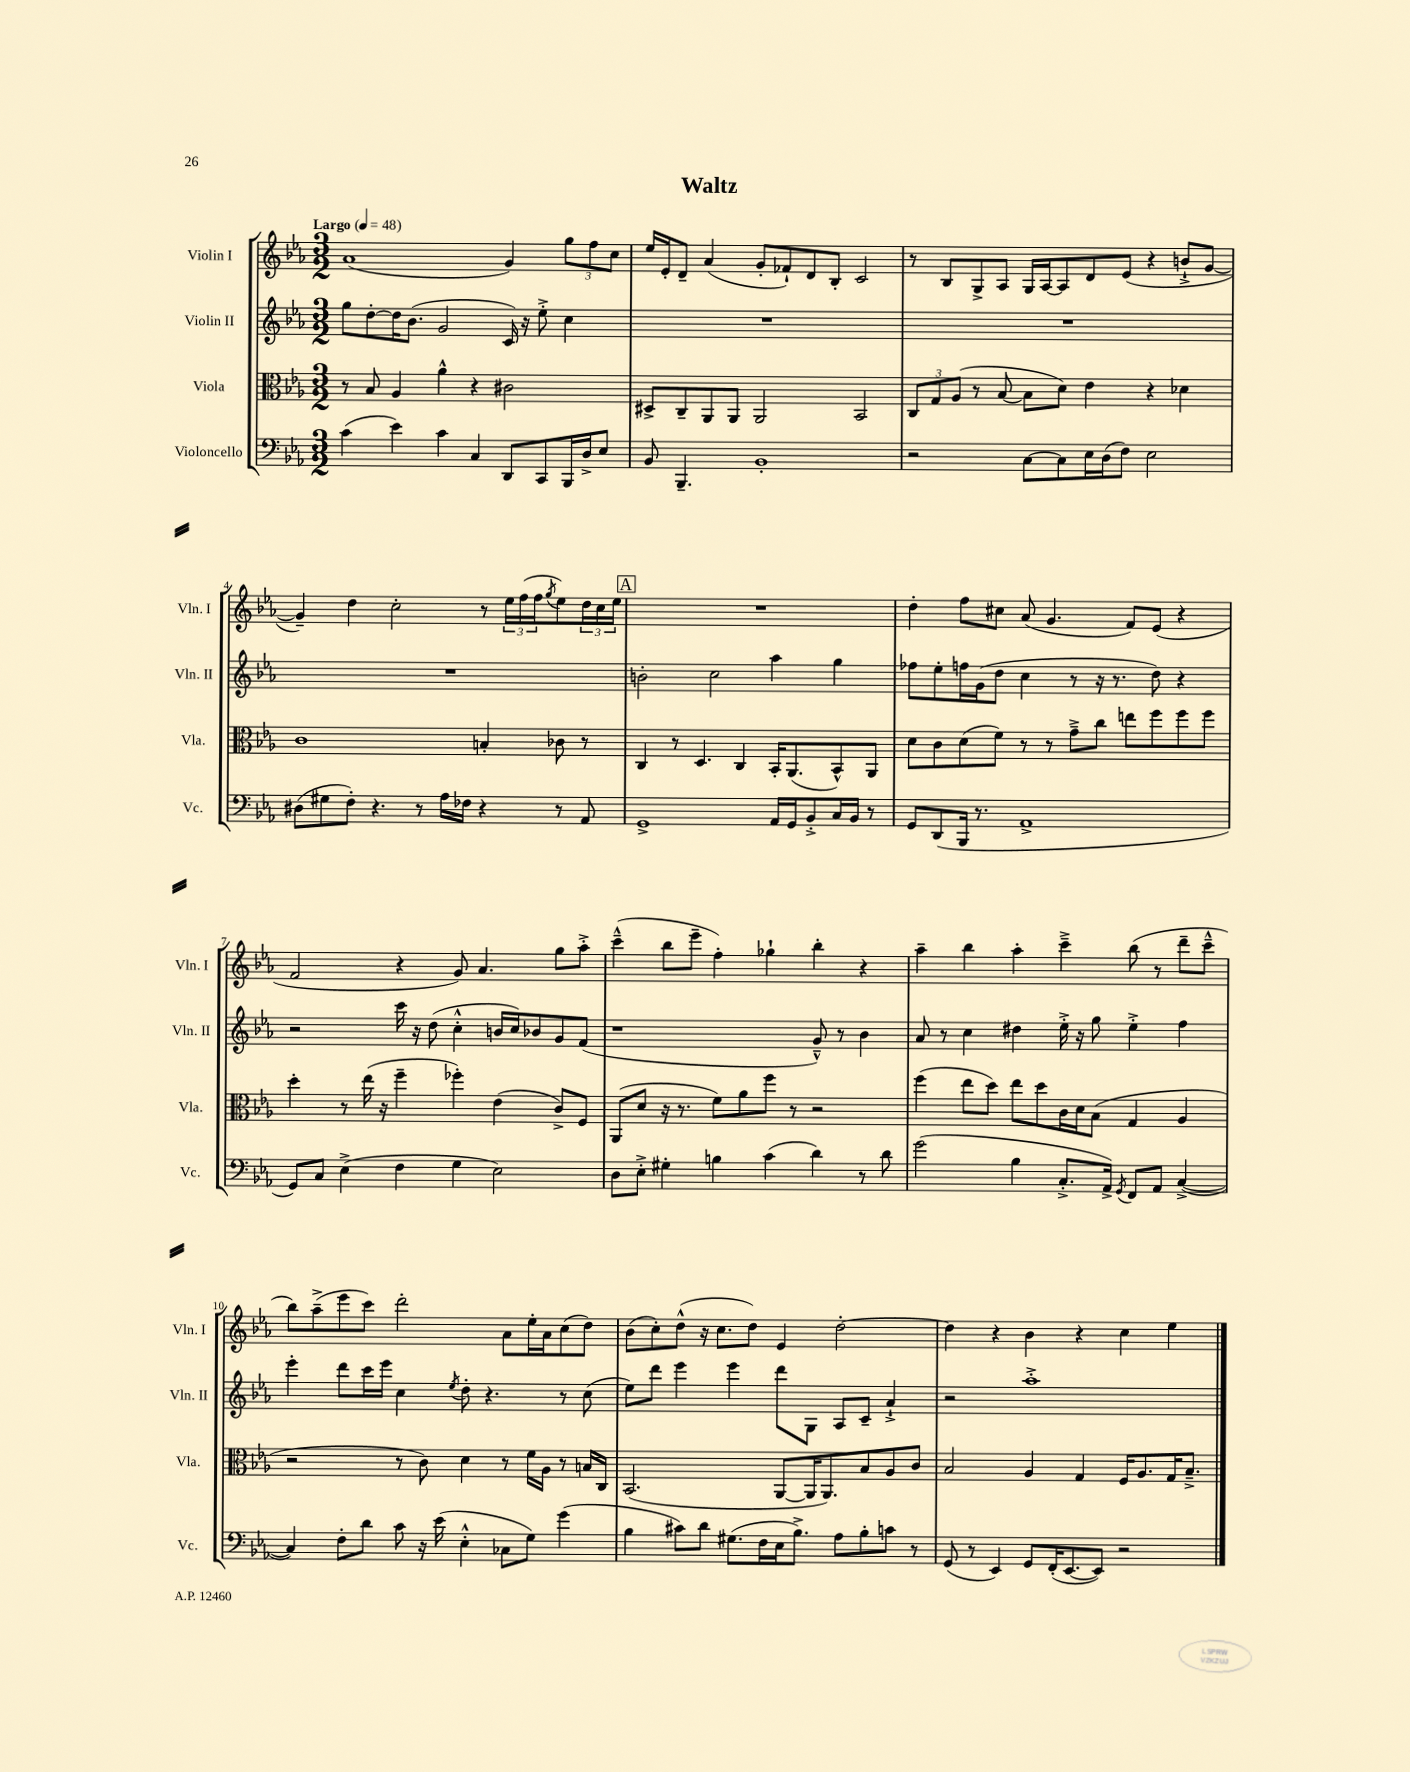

**kern	**kern	**kern	**kern
*part4	*part3	*part2	*part1
*staff4	*staff3	*staff2	*staff1
*I"Violoncello	*I"Viola	*I"Violin II	*I"Violin I
*I'Vc.	*I'Vla.	*I'Vln. II	*I'Vln. I
*clefF4	*clefC3	*clefG2	*clefG2
*k[b-e-a-]	*k[b-e-a-]	*k[b-e-a-]	*k[b-e-a-]
*M3/2	*M3/2	*M3/2	*M3/2
*MM48	*MM48	*MM48	*MM48
=1	=1	=1	=1
!	!	!	!LO:TX:a:B:t=Largo
(4c\	8r	8gg\L	(1a-
.	8B-/	[8dd'\	.
4e-\)	4A-/	16dd\K]	.
.	.	(8.b-\J	.
4c\	4a-^^\	2g/	.
4C/	4r	.	.
8DD/L	2c#X\	16c/)	4g/)
.	.	16r	.
8CC/	.	8ee-'^\	.
16BBB-/L	.	4cc\	12gg\L
16D^/J	.	.	.
.	.	.	12ff\
8E-/J	.	.	.
.	.	.	12cc\J
=2	=2	=2	=2
8BB-/	8D#X^/L	1.r	16ee-/LL
.	.	.	16e-'/J
4.BBB-~/	8C~/	.	8d~/J
.	8AA-/	.	(4a-/
.	8AA-/J	.	.
1BB-'	2AA-/	.	8g'/L
.	.	.	8f-X`/)
.	.	.	8d/
.	.	.	8B-'/J
.	2BB-/	.	2c/
=3	=3	=3	=3
2r	12C/L	1.r	8r
.	12G/	.	.
.	.	.	8B-/L
.	(12A-/J	.	.
.	8r	.	8G^/
.	[8B-/	.	8A-/J
[8C\L	8B-\L]	.	16G/LL
.	.	.	[16A-/J
8C\]	8d\J)	.	8A-/]
16E-\L	4e-\	.	8d/
(16D\J	.	.	.
8F\J)	.	.	(8e-/J
2E-\	4r	.	4r
.	4d-X\	.	8bn`^/L
.	.	.	[8g/J
!!LO:LB:g=z
=4	=4	=4	=4
(8D#X\L	1c	1.r	4g~/])
8G#X\	.	.	.
8F'\J)	.	.	4dd\
4.r	.	.	.
.	.	.	2cc'\
8r	.	.	.
16A-\LL	.	.	.
16F-X\JJ	.	.	.
4r	4Bn'/	.	8r
.	.	.	24ee-\LL
.	.	.	(24ff\
.	.	.	24ff\J
.	.	.	8qgg/
8r	8c-X\	.	8ee-\)
8AA-/	8r	.	24dd\L
.	.	.	24cc\
.	.	.	24ee-\JJ
!!LO:REH:place=s1:t=A
=5	=5	=5	=5
1GG^	4C/	2bn'\	1.r
.	8r	.	.
.	4.D/	.	.
.	.	2cc\	.
.	4C/	.	.
16AA-/LL	16BB-'/KL	4aa-\	.
16GG/J	(8.AA-/	.	.
8BB-'^/	.	.	.
16C/L	8BB-^^/)	4gg\	.
16BB-/JJ	.	.	.
8r	8AA-/J	.	.
=6	=6	=6	=6
8GG/L	8d\L	8ff-X\L	4dd'\
(8DD/	8c\	8ee-'\	.
16BBB-/Jk	(8d\	16ffn\L	8ff\L
8.r	.	(16g\J	.
.	8f\J)	8dd\J	8cc#X\J
1AA-^	8r	4cc\	(8a-/
.	8r	.	4.g/
.	8g~^\L	8r	.
.	8cc\J	16r	.
.	.	8.r	.
.	8een\L	.	8f/L)
.	8ff\	8dd\)	(8e-/J
.	8ff\	4r	4r
.	8ff\J	.	.
!!LO:LB:g=z
=7	=7	=7	=7
8GG/L)	4dd'\	2r	2f/
8C/J	.	.	.
(4E-^\	8r	.	.
.	(16ee-\	.	.
.	16r	.	.
4F\	4ff~\	16ccc\	4r
.	.	16r	.
.	.	(8dd\	.
4G\	4ff-X'\)	4cc'^^\	8g/)
.	.	.	4.a-/
2E-\)	(4e-\	16bn/LL	.
.	.	16cc/J)	.
.	.	8b-X/	.
.	8c^/L)	8g/	8gg\L
.	8F/J	(8f/J	8aa-'^\J
=8	=8	=8	=8
8D\L	(8AA-/L	1r	(4ccc~^^\
8E-'^\J	8d/J	.	.
4G#X'\	16r	.	8bb-\L
.	8.r	.	.
.	.	.	8eee-~\J
4Bn\	8f\L)	.	4ff'\)
.	8a-\	.	.
(4c\	8ff\J	.	4gg-X`\
.	8r	.	.
4d\)	2r	8g~^^/)	4bb-'\
.	.	8r	.
8r	.	4b-\	4r
8d\	.	.	.
=9	=9	=9	=9
(2g\	(4ff\	8a-/	4aa-~\
.	.	8r	.
.	8ee-\L	4cc\	4bb-\
.	8dd\J)	.	.
4B-\	8ee-\L	4dd#X\	4aa-'\
.	8dd\	.	.
8.C'^/L	16c\L	16ee-'^\	4ccc~^\
.	16d\J	16r	.
.	(8B-\J	8gg\	.
16AA-^/Jk)	.	.	.
8qGG/	.	.	.
8FF/L	4G/	4ee-'^\	(8bb-\
8AA-/J	.	.	8r
([4C^/	4A-/	4ff\	8ddd~\L
.	.	.	8ccc~^^\J
!!LO:LB:g=z
=10	=10	=10	=10
4C/])	2r	4eee-'\	8bb-\L)
.	.	.	(8aa-~^\
8F'\L	.	8ddd\L	8eee-\
8d\J	.	16ccc\L	8ccc\J)
.	.	16eee-\JJ	.
8c\	8r	4cc\	2ddd'\
16r	8c\)	.	.
(16e-\	.	.	.
.	.	8qee-/	.
4E-'^^\	4d\	8dd'\	.
.	.	4.r	.
8C-X\L	8r	.	8a-\L
8G\J)	16f\LL	.	16ee-'\L
.	16A-\JJ	.	16a-\J
(4g\	8r	8r	(8cc\
.	16Bn/LL	(8cc\	8dd\J)
.	16C/JJ	.	.
=11	=11	=11	=11
4B-\	(2.BB-/	8ee-\L)	(8b-\L
.	.	8ddd\J	8cc'\)
8c#X\L)	.	4eee-\	(8dd^^\J
8d\J	.	.	16r
.	.	.	8.cc\L
(8.G#X\L	.	4eee-\	.
.	.	.	8dd\J)
16F\L	.	.	.
16E-\J	[8AA-/L	8ddd\L	4e-/
8.B-^\J)	.	.	.
.	16AA-/K]	8G\J	.
.	8.AA-/)	.	.
8A-\L	.	8A-/L	[2dd'\
8B-'\	8B-/	8c~/J	.
8cn\J	8A-/	4a-`^/	.
8r	8c/J	.	.
=12	=12	=12	=12
(8GG/	2B-/	2r	4dd\]
8r	.	.	.
4EE-/)	.	.	4r
8GG/L	4A-/	1aa-'^	4b-\
(16FF'/K	.	.	.
[8.EE-/	.	.	.
.	4G/	.	4r
8EE-/J])	.	.	.
2r	16F/KL	.	4cc\
.	8.A-/	.	.
.	16G/K	.	4ee-\
.	8.B-~^/J	.	.
==	==	==	==
*-	*-	*-	*-
